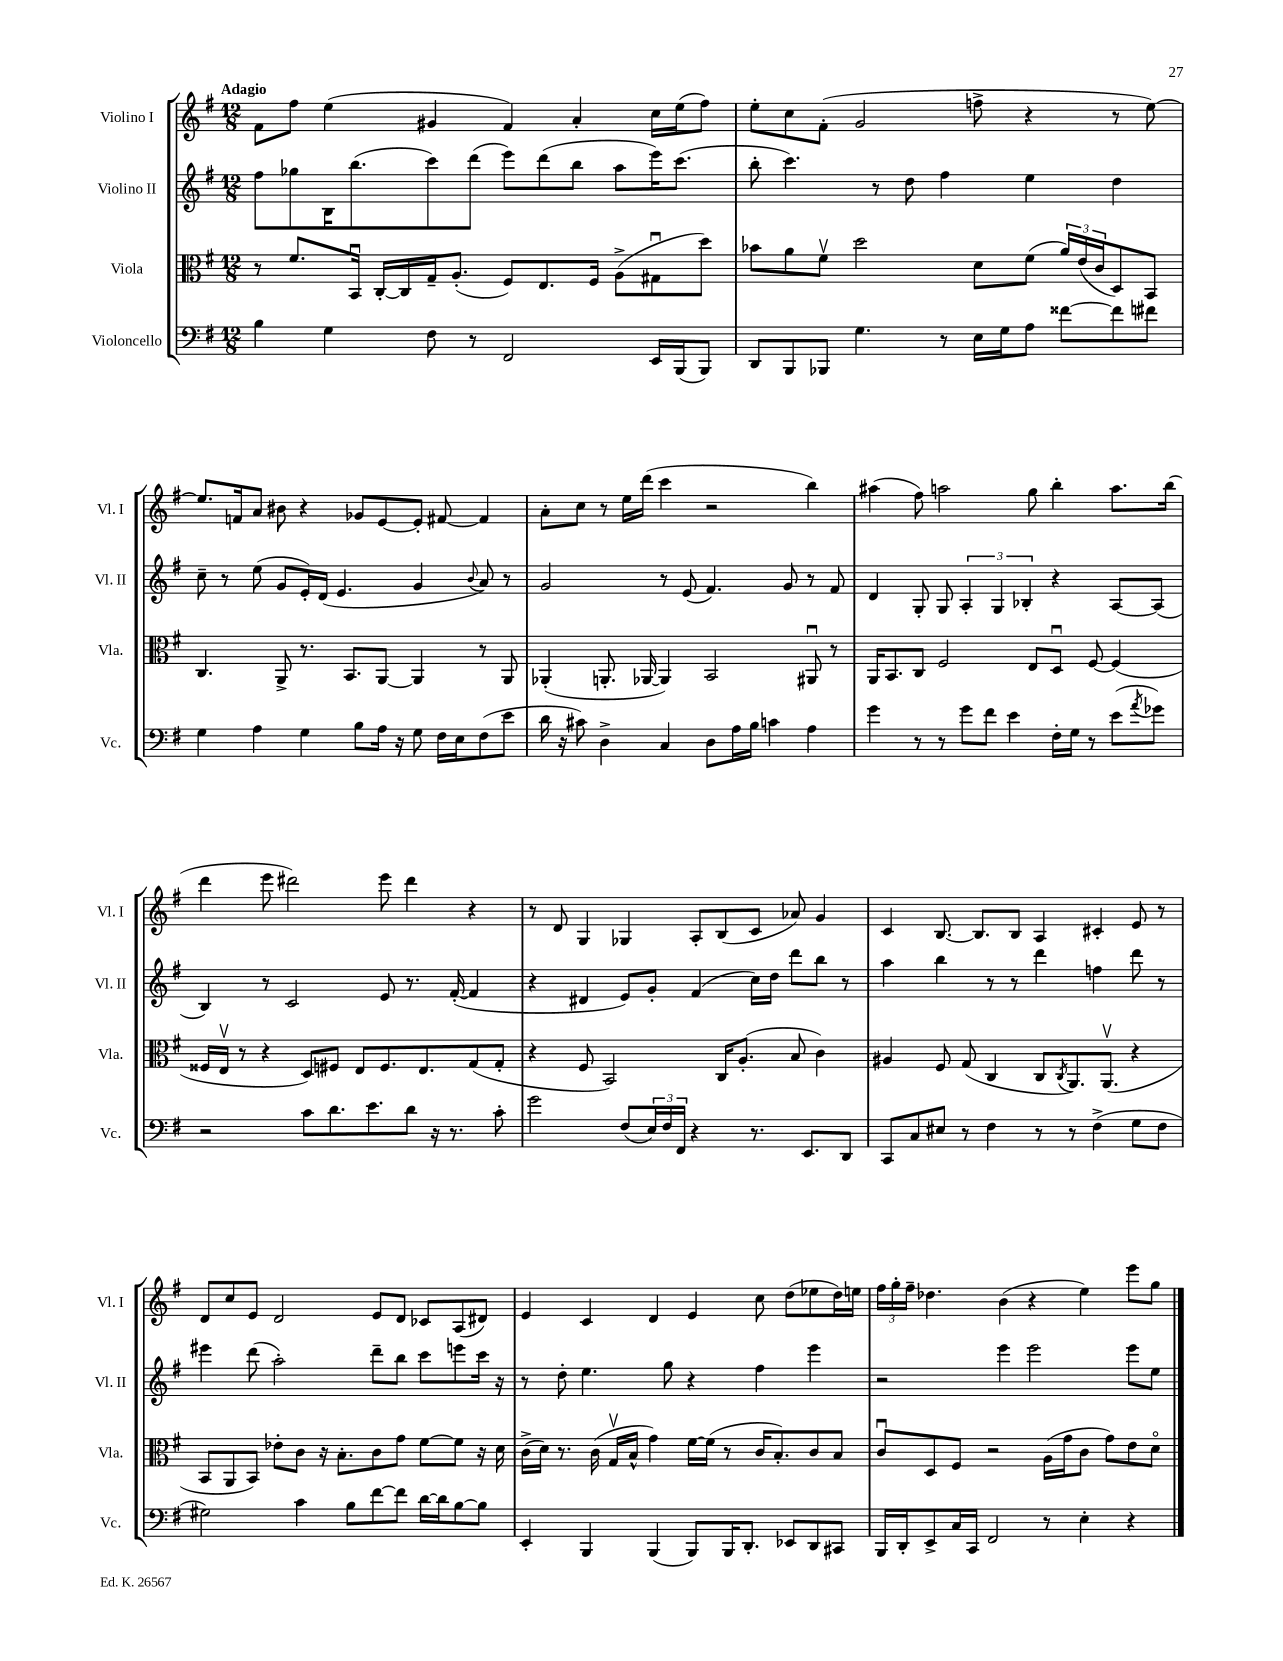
<<
\new StaffGroup <<
\new Staff = "s0" \with { instrumentName = "Violino I" shortInstrumentName = "Vl. I" } {
    \clef treble \key g \major \numericTimeSignature \time 12/8 \tempo "Adagio"
    fis'8 fis''8 e''4( gis'4 fis'4) a'4-. c''16 e''16( fis''8) |
    e''8-. c''8 fis'8-.( g'2 f''8-> r4 r8 e''8~) |
    e''8. f'16 a'8 bis'8 r4 ges'8 e'8~ e'8-. fis'8~ fis'4 |
    a'8-. c''8 r8 e''16 d'''16( c'''4 r2 b''4) |
    ais''4( fis''8) a''2 g''8 b''4-. a''8. b''16( |
    d'''4 e'''8 dis'''2) e'''8 dis'''4 r4 |
    r8 d'8 g4 ges4 a8-. b8( c'8 aes'8) g'4 |
    c'4 b8.~ b8. b8 a4 cis'4-. e'8 r8 |
    d'8 c''8 e'8 d'2 e'8 d'8 ces'8 a8( dis'8) |
    e'4 c'4 d'4 e'4 c''8 d''8( ees''8 d''16) e''16 |
    \tuplet 3/2 { fis''16 g''16-. fis''16-- } des''4. b'4( r4 e''4) e'''8 g''8 \bar "|." |
}
\new Staff = "s1" \with { instrumentName = "Violino II" shortInstrumentName = "Vl. II" } {
    \clef treble \key g \major \numericTimeSignature \time 12/8
    fis''8 ges''8 b16 b''8.( c'''8) d'''8( e'''8) d'''8( b''8 a''8 e'''16) c'''8.( |
    b''8-. c'''4.) r8 d''8 fis''4 e''4 d''4 |
    c''8-- r8 e''8( g'8 e'16-.) d'16( e'4. g'4 \appoggiatura { b'8 } a'8) r8 |
    g'2 r8 e'8( fis'4.) g'8 r8 fis'8 |
    d'4 g8-. g8 \tuplet 3/2 { a4-. g4 bes4-. } r4 a8~ a8( |
    b4) r8 c'2 e'8 r8. fis'16~-.( fis'4 |
    r4 dis'4 e'8) g'8-. fis'4( c''16) d''16 d'''8 b''8 r8 |
    a''4 b''4 r8 r8 d'''4 f''4 d'''8 r8 |
    eis'''4 d'''8( a''2-.) d'''8-- b''8 c'''8 e'''8 c'''16 r16 |
    r8 d''8-. e''4. g''8 r4 fis''4 e'''4 |
    r2 e'''4 e'''2 e'''8 e''8 \bar "|." |
}
\new Staff = "s2" \with { instrumentName = "Viola" shortInstrumentName = "Vla." } {
    \clef alto \key g \major \numericTimeSignature \time 12/8
    r8 fis'8. b,16\downbow c16~-. c16 g16-- a8.-.( fis8) e8. fis16 a8->( gis8\downbow d''8) |
    bes'8 a'8 fis'8\upbow d''2 d'8 fis'8( \tuplet 3/2 { a'16) e'16( c'16 } d8) b,8 |
    c4. a,8-> r8. b,8. a,8~ a,4 r8 a,8 |
    aes,4-.( a,8.-. aes,16~ aes,4) b,2 ais,8\downbow r8 |
    a,16 b,8. c8 fis2 e8 d8\downbow fis8~ fis4( |
    fisis16 e16\upbow r8 r4 d8) fis8 e8 fis8. e8. g8( g8-. |
    r4 fis8 b,2) c16 a8.-.( b8 c'4) |
    ais4 fis8 g8( c4 c8 \acciaccatura { c8 } a,8.) a,8.\upbow( r4 |
    b,8 a,8 b,8) ees'8-. c'8 r16 b8.-. c'8 g'8 fis'8~ fis'8 r16 d'16 |
    c'16->( d'16) r8. c'16( g16\upbow b16-^ g'4) fis'16~ fis'16( r8 c'16 b8.-.) c'8 b8 |
    c'8\downbow d8 fis8 r2 a16( g'16 c'8 g'8) e'8 d'8\flageolet \bar "|." |
}
\new Staff = "s3" \with { instrumentName = "Violoncello" shortInstrumentName = "Vc." } {
    \clef bass \key g \major \numericTimeSignature \time 12/8
    b4 g4 fis8 r8 fis,2 e,16 b,,16( b,,8) |
    d,8 b,,8 bes,,8 g4. r8 e16 g16 a8 fisis'8~ fisis'8 fis'8 |
    g4 a4 g4 b8 a16 r16 g8 fis16 e16 fis8( e'8 |
    d'16 r16 cis'8) d4-> c4 d8 a16 b16 c'4 a4 |
    g'4 r8 r8 g'8 fis'8 e'4 fis16-. g16 r8 e'8( \acciaccatura { a'8 } ges'8) |
    r2 c'8 d'8. e'8. d'8 r16 r8. c'8-. |
    g'2 fis8( \tuplet 3/2 { e16) fis16 fis,16 } r4 r8. e,8. d,8 |
    c,8 c8 eis8 r8 fis4 r8 r8 fis4->( g8 fis8 |
    gis2) c'4 b8 fis'8~ fis'8 d'16~ d'16 b8~ b8 |
    e,4-. b,,4 b,,4( b,,8) b,,16 d,8.-. ees,8 d,8 cis,8 |
    b,,16 d,16-. e,8-> c16 c,16 fis,2 r8 e4-. r4 \bar "|." |
}
>>
>>
\layout { \context { \Score \remove "Bar_number_engraver" } }
